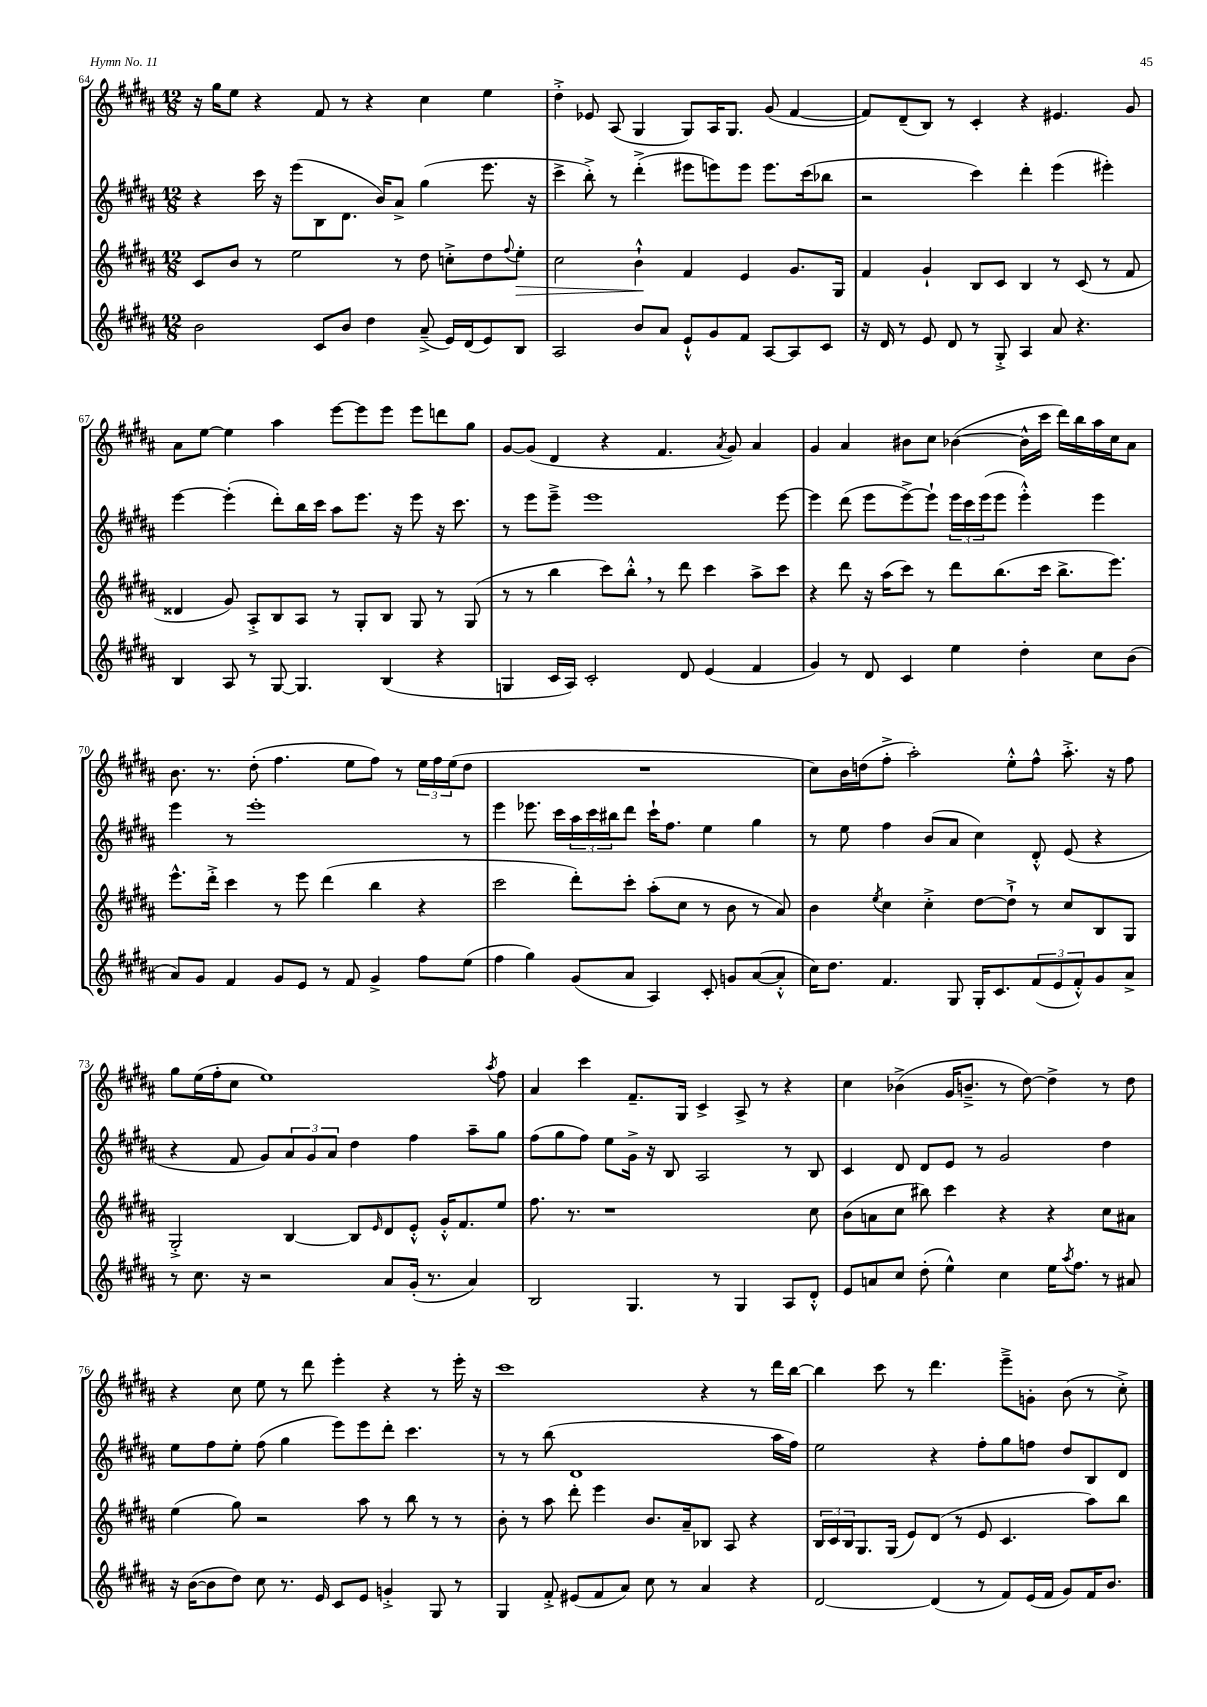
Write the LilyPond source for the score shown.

<<
\new StaffGroup <<
\new Staff = "s0" {
    \clef treble \key b \major \numericTimeSignature \time 12/8
    r16 gis''16 e''8 r4 fis'8 r8 r4 cis''4 e''4 |
    dis''4-.-> ees'8 ais8( gis4 gis8) ais16 gis8. gis'8( fis'4~ |
    fis'8) dis'8--( b8) r8 cis'4-. r4 eis'4. gis'8 |
    ais'8 e''8~ e''4 ais''4 e'''8~ e'''8 e'''8 e'''8 d'''8 gis''8 |
    gis'8~ gis'8( dis'4 r4 fis'4. \acciaccatura { ais'8 } gis'8) ais'4 |
    gis'4 ais'4 bis'8 cis''8 bes'4~( bes'16-^ cis'''16 dis'''16) b''16 ais''16 cis''16 ais'8 |
    b'8. r8. dis''8-.( fis''4. e''8 fis''8) r8 \tuplet 3/2 { e''16 fis''16 e''16( } dis''8 |
    R1. |
    cis''8) b'16 d''16( fis''8-.-> ais''2-.) e''8-.-^ fis''8-^ ais''8.-.-> r16 fis''8 |
    gis''8 e''16( fis''16-. cis''8 e''1) \acciaccatura { ais''8 } fis''8 |
    ais'4 cis'''4 fis'8.-- gis16 cis'4-> ais8-> r8 r4 |
    cis''4 bes'4->( gis'16 b'8.---> r8 dis''8~) dis''4-> r8 dis''8 |
    r4 cis''8 e''8 r8 dis'''8 e'''4-. r4 r8 e'''16-. r16 |
    cis'''1 r4 r8 dis'''16 b''16~ |
    b''4 cis'''8 r8 dis'''4. e'''8---> g'8-. b'8( r8 cis''8-.->) \bar "|." |
}
\new Staff = "s1" {
    \clef treble \key b \major \numericTimeSignature \time 12/8
    r4 cis'''16 r16 e'''8( b8 dis'8. b'16) ais'8-> gis''4( e'''8. r16 |
    cis'''4-> b''8-.->) r8 dis'''4-.->( eis'''8 e'''8) e'''8 e'''8. cis'''16( bes''8 |
    r2 cis'''4) dis'''4-. e'''4( eis'''4-.) |
    e'''4~ e'''4-.( dis'''8-.) b''16 cis'''16 ais''8 e'''8. r16 e'''8 r16 cis'''8. |
    r8 e'''8 e'''8---> e'''1 e'''8~ |
    e'''4 dis'''8( e'''8 e'''8~->) e'''8-! \tuplet 3/2 { e'''16 cis'''16 e'''16( } e'''8 e'''4-.-^) e'''4 |
    e'''4 r8 e'''1-. r8 |
    e'''4 ees'''8. cis'''16 \tuplet 3/2 { ais''16 cis'''16 bis''16 } dis'''8 cis'''16-! fis''8. e''4 gis''4 |
    r8 e''8 fis''4 b'8( ais'8 cis''4) dis'8-.-^ e'8( r4 |
    r4 fis'8 gis'8) \tuplet 3/2 { ais'8 gis'8 ais'8 } dis''4 fis''4 ais''8-- gis''8 |
    fis''8( gis''8 fis''8) e''8 gis'16-> r16 b8 ais2 r8 b8 |
    cis'4 dis'8 dis'8 e'8 r8 gis'2 dis''4 |
    e''8 fis''8 e''8-. fis''8( gis''4 e'''8) e'''8 dis'''8-. cis'''4. |
    r8 r8 b''8( dis'1 ais''16 fis''16) |
    e''2 r4 fis''8-. gis''8 f''8 dis''8 b8 dis'8 \bar "|." |
}
\new Staff = "s2" {
    \clef treble \key b \major \numericTimeSignature \time 12/8
    cis'8 b'8 r8 e''2 r8 dis''8 c''8-.-> dis''8 \appoggiatura { fis''8 } e''8-.\> |
    cis''2 b'4-!-^\! fis'4 e'4 gis'8. gis16 |
    fis'4 gis'4-! b8 cis'8 b4 r8 cis'8( r8 fis'8 |
    disis'4 gis'8) ais8-.-> b8 ais8 r8 gis8-. b8 gis8 r8 gis8( |
    r8 r8 b''4 cis'''8) b''8-.-^ \breathe r8 dis'''8 cis'''4 ais''8-> cis'''8 |
    r4 dis'''8 r16 ais''16( cis'''8) r8 dis'''8 b''8.( cis'''16 b''8.-> e'''8.) |
    e'''8.-^ dis'''16-.-> cis'''4 r8 e'''8 dis'''4( b''4 r4 |
    cis'''2 dis'''8-.) cis'''8-. ais''8-.( cis''8 r8 b'8 r8 ais'8) |
    b'4 \acciaccatura { e''8 } cis''4 cis''4-.-> dis''8~ dis''8-!-> r8 cis''8 b8 gis8 |
    gis2-.-> b4~ b8 \grace { e'16 } dis'8 e'8-.-^ gis'16-.-^ fis'8. e''8 |
    fis''8. r8. r1 cis''8 |
    b'8( a'8 cis''8 bis''8) cis'''4 r4 r4 cis''8 ais'8 |
    e''4( gis''8) r2 ais''8 r8 b''8 r8 r8 |
    b'8-. r8 ais''8 dis'''8-. e'''4 b'8. ais'16-- bes8 ais8 r4 |
    \tuplet 3/2 { b16 cis'16 b16 } gis8. gis16( e'8) dis'8( r8 e'8 cis'4. ais''8) b''8 \bar "|." |
}
\new Staff = "s3" {
    \clef treble \key b \major \numericTimeSignature \time 12/8
    b'2 cis'8 b'8 dis''4 ais'8--->( e'16) dis'16( e'8) b8 |
    ais2 b'8 ais'8 e'8-!-^ gis'8 fis'8 ais8~ ais8 cis'8 |
    r16 dis'16 r8 e'8 dis'8 r8 gis8-.-> ais4 ais'8 r4. |
    b4 ais8 r8 gis8~ gis4. b4( r4 |
    g4 cis'16 ais16) cis'2-. dis'8 e'4( fis'4 |
    gis'4) r8 dis'8 cis'4 e''4 dis''4-. cis''8 b'8( |
    ais'8) gis'8 fis'4 gis'8 e'8 r8 fis'8 gis'4-> fis''8 e''8( |
    fis''4 gis''4) gis'8( ais'8 ais4) cis'8-. g'8 ais'8~( ais'8-.-^ |
    cis''16) dis''8. fis'4. gis8 gis16-. cis'8. \tuplet 3/2 { fis'8( e'8 fis'8-.-^) } gis'8 ais'8-> |
    r8 cis''8. r16 r2 ais'8 gis'16-.( r8. ais'4) |
    b2 gis4. r8 gis4 ais8 dis'8-.-^ |
    e'8 a'8 cis''8 dis''8-.( e''4-^) cis''4 e''16 \acciaccatura { ais''8 } fis''8. r8 ais'8 |
    r16 b'16~( b'8 dis''8) cis''8 r8. e'16 cis'8 e'8 g'4-.-> gis8 r8 |
    gis4 fis'8-.-> eis'8( fis'8 ais'8) cis''8 r8 ais'4 r4 |
    dis'2~ dis'4( r8 fis'8) e'16( fis'16 gis'8) fis'16 b'8. \bar "|." |
}
>>
>>
\layout { \context { \Score currentBarNumber = #64 } }
